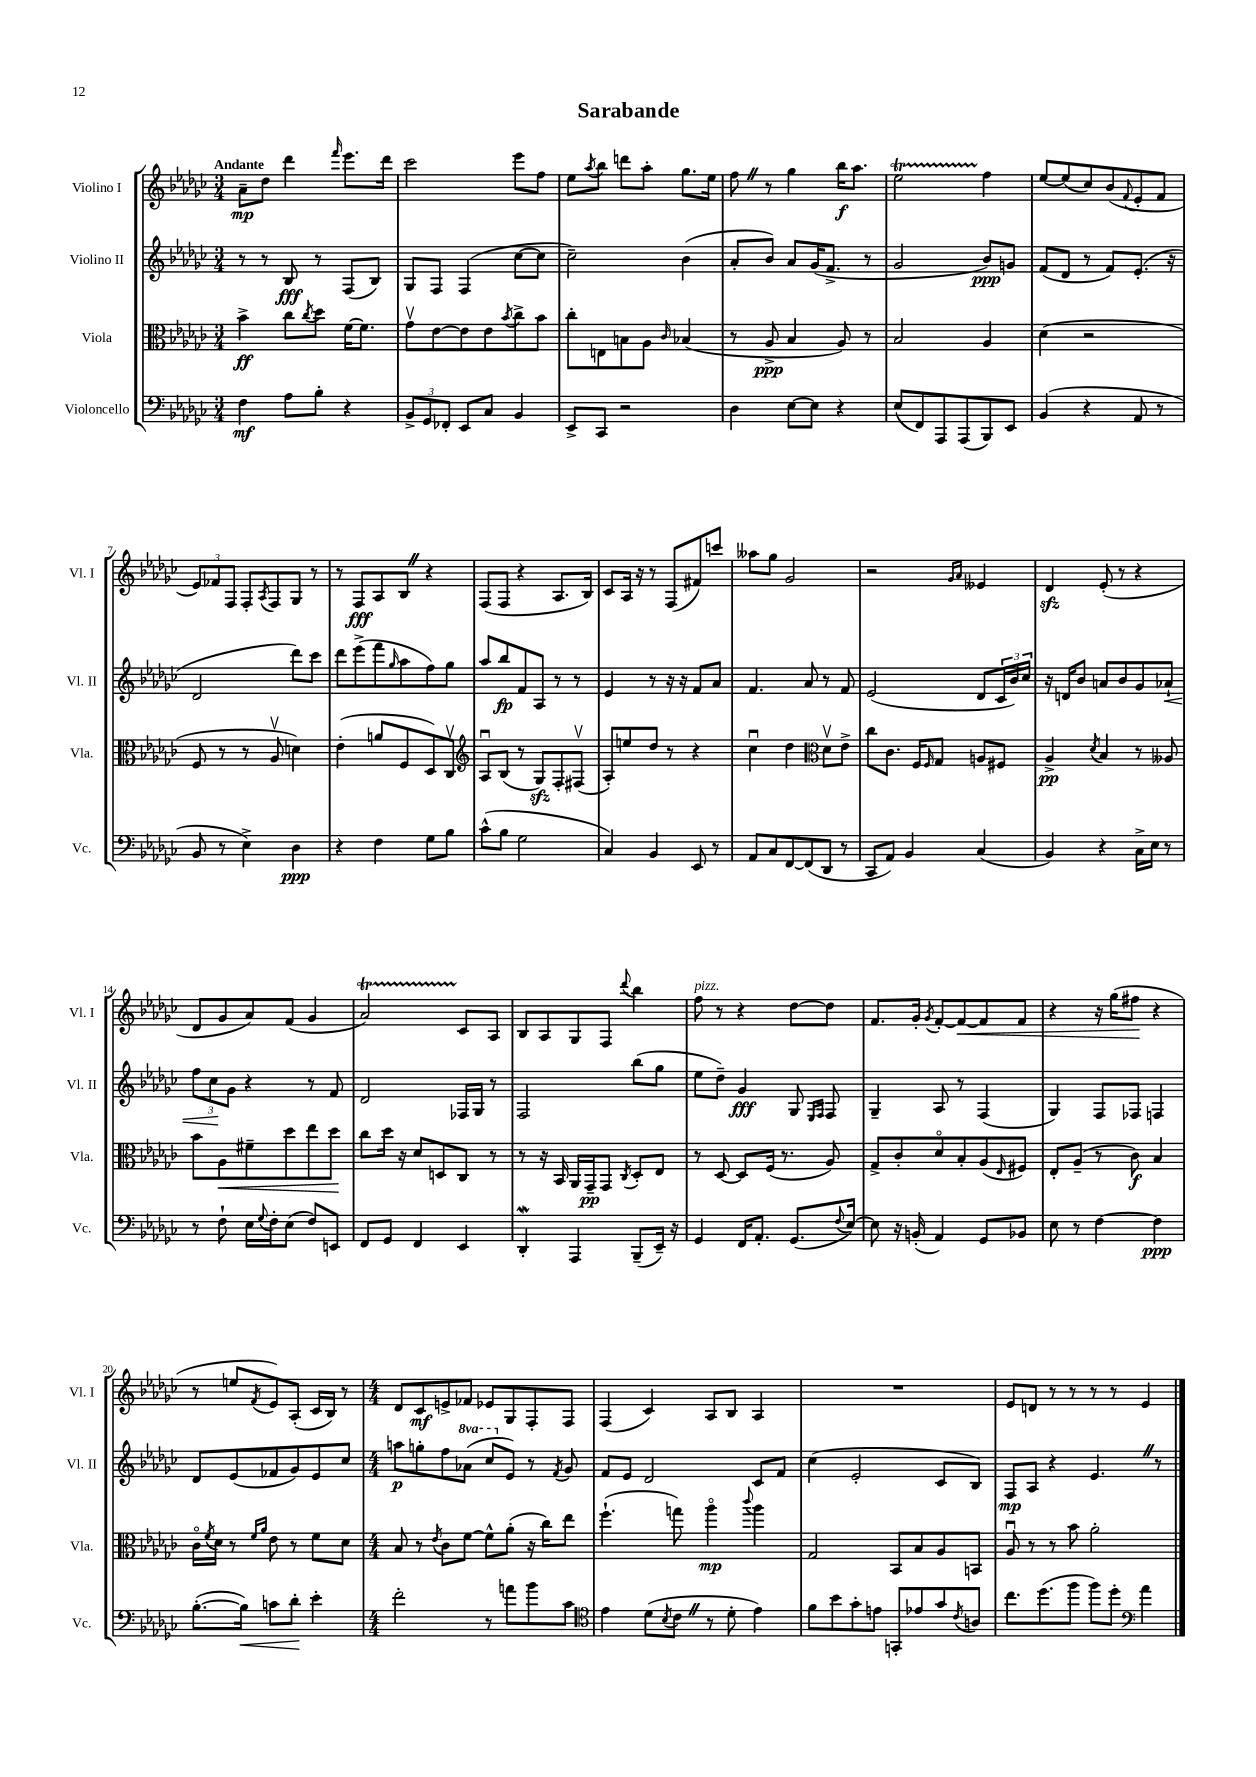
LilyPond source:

\header { title = "Sarabande" }
<<
\new StaffGroup <<
\new Staff = "s0" \with { instrumentName = "Violino I" shortInstrumentName = "Vl. I" } {
    \clef treble \key ges \major \numericTimeSignature \time 3/4 \tempo "Andante"
    aes'8--\mp des''8 des'''4 \grace { f'''16 } ees'''8. des'''16 |
    ces'''2 ees'''8 f''8 |
    ees''8 \acciaccatura { aes''8 } bes''8 d'''8 aes''8-. ges''8. ees''16 |
    f''8 \once \override BreathingSign.text = \markup { \musicglyph "scripts.caesura.straight" } \breathe r8 ges''4 bes''16\f aes''8. |
    ees''2\startTrillSpan f''4\stopTrillSpan |
    ees''8~ ees''8( ces''8) bes'8( \appoggiatura { f'8 } ees'8-. f'8 |
    \tuplet 3/2 { ees'8) fes'8 f8 } f8-. \acciaccatura { aes8 } f8 ges8 r8 |
    r8 f8\fff aes8 bes8 \once \override BreathingSign.text = \markup { \musicglyph "scripts.caesura.straight" } \breathe r4 |
    f8( f8 r4 aes8. bes16) |
    ces'8 aes16 r16 r8 f8( fis'8) c'''8 |
    aeses''8 ges''8 ges'2 |
    r2 \grace { ges'16 aes'16 } eeses'4 |
    des'4\sfz ees'8-.( r8 r4 |
    des'8 ges'8 aes'8) f'8( ges'4 |
    aes'2\startTrillSpan) ces'8\stopTrillSpan aes8 |
    bes8 aes8 ges8 f8 \appoggiatura { des'''8 } bes''4 |
    f''8^\markup { \italic "pizz." } r8 r4 des''8~ des''8 |
    f'8. ges'16-. \acciaccatura { ges'8 } f'8~-. f'8~\< f'8 f'8 |
    r4 r16 ges''16( fis''8\! r4 |
    r8 e''8 \acciaccatura { f'8 } ees'8) aes8-.( ces'16 bes16) r8 |
    \numericTimeSignature \time 4/4 des'8 ces'8\mf e'8-> fes'8 ees'8 ges8 f8-. f8 |
    f4( ces'4) aes8 bes8 aes4 |
    R1 |
    ees'8 d'8 r8 r8 r8 r8 ees'4 \bar "|." |
}
\new Staff = "s1" \with { instrumentName = "Violino II" shortInstrumentName = "Vl. II" } {
    \clef treble \key ges \major \numericTimeSignature \time 3/4 \set Staff.ottavationMarkups = #ottavation-simple-ordinals
    r8 r8 bes8\fff r8 f8( bes8) |
    ges8 f8 f4( ces''8~ ces''8 |
    ces''2--) bes'4( |
    aes'8-. bes'8) aes'8 ges'16( f'8.-> r8 |
    ges'2 bes'8\ppp) g'8 |
    f'8( des'8 r8 f'8) ees'8.-.( r16 |
    des'2 des'''8) ces'''8 |
    des'''8 ees'''8->( f'''8 \grace { ges''16 } aes''8 f''8) ges''8 |
    aes''8 bes''8\fp f'8 aes8 r8 r8 |
    ees'4 r8 r16 r16 f'8 aes'8 |
    f'4. aes'8 r8 f'8 |
    ees'2( des'8 \tuplet 3/2 { ces'16 bes'16) ces''16 } |
    r16 d'16 bes'8 a'8 bes'8 ges'8 aes'8-!\< |
    \tuplet 3/2 { f''8 ces''8\! ges'8 } r4 r8 f'8 |
    des'2 fes16 ges16 r8 |
    f2 bes''8( ges''8 |
    ees''8 des''8--) ges'4\fff ges8 \grace { ees16 f16 } f8 |
    ges4-- aes8 r8 f4( |
    ges4) f8 fes8 f4 |
    des'8 ees'8( fes'8 ges'8) ees'8 ces''8 |
    \numericTimeSignature \time 4/4 a''8\p g''8-. f''8 \ottava #1 aes''8( ces'''8 \ottava #0 ees'8) r8 \acciaccatura { f'8 } ges'8 |
    f'8 ees'8 des'2 ces'8 f'8 |
    ces''4( ees'2-. ces'8 bes8) |
    f8\mp aes8 r4 ees'4. \once \override BreathingSign.text = \markup { \musicglyph "scripts.caesura.straight" } \breathe r8 \bar "|." |
}
\new Staff = "s2" \with { instrumentName = "Viola" shortInstrumentName = "Vla." } {
    \clef alto \key ges \major \numericTimeSignature \time 3/4
    bes'4->\ff ces''8 \acciaccatura { ces''8 } des''8 f'16~ f'8. |
    ges'8\upbow ees'8~ ees'8 ees'8 \acciaccatura { bes'8 } ces''8-> bes'8 |
    ces''8-. e8 b8 aes8 \grace { ces'16 } bes4( |
    r8 aes8->\ppp bes4 aes8) r8 |
    bes2 aes4 |
    des'4( r2 |
    f8 r8 r8 aes8\upbow d'4) |
    ees'4-.( a'8 f8 des8) ces8\upbow |
    \clef treble aes8\downbow bes8( r8 ges8\sfz) f8-. fis8\upbow( |
    aes8-.) e''8 des''8 r8 r4 |
    ces''4\downbow des''4 \clef alto des'8\upbow ees'8-> |
    ces''8 ces'8. f16 \grace { f16 } ges8 a8 fis8 |
    aes4->\pp \acciaccatura { des'8 } bes4 r8 aeses8 |
    bes'8 aes8\< fis'8-- des''8 ees''8 des''8\! |
    ces''8 des''16 r16 des'8 d8 ces8 r8 |
    r8 r16 bes,16 aes,16 ges,16--\pp ges,8 \acciaccatura { ces8 } des8-. ees8 |
    r8 des8~ des8 f16( r8. aes8) |
    ges8-> ces'8-. des'8\flageolet bes8-. aes8( \grace { ees16 } fis8) |
    ees8-. aes8--( r8 ces'8\f) bes4 |
    ces'16\flageolet \acciaccatura { f'8 } des'16 r8 \grace { f'16 aes'16 } ees'8 r8 f'8 des'8 |
    \numericTimeSignature \time 4/4 bes8 r8 \acciaccatura { ees'8 } ces'8 f'8~ f'8-^ aes'8-.( r16 ces''16) ees''8 |
    f''4.-!( g''8) aes''4\flageolet\mp \appoggiatura { ces'''8 } aes''4 |
    ges2 bes,8 bes8 aes8 b,8 |
    aes8\downbow r8 r8 bes'8 aes'2-. \bar "|." |
}
\new Staff = "s3" \with { instrumentName = "Violoncello" shortInstrumentName = "Vc." } {
    \clef bass \key ges \major \numericTimeSignature \time 3/4
    f4\mf aes8 bes8-. r4 |
    \tuplet 3/2 { bes,8-> ges,8 fes,8-. } ees,8 ces8 bes,4 |
    ees,8-> ces,8 r2 |
    des4 ees8~ ees8 r4 |
    ees8( f,8) aes,,8 aes,,8( bes,,8) ees,8 |
    bes,4( r4 aes,8 r8 |
    bes,8 r8 ees4->) des4\ppp |
    r4 f4 ges8 bes8 |
    ces'8-^( bes8 ges2 |
    ces4) bes,4 ees,8 r8 |
    aes,8 ces8 f,8~ f,8( des,8 r8 |
    ces,8 aes,8) bes,4 ces4( |
    bes,4) r4 ces16-> ees16 r8 |
    r8 f8-! ees16 \appoggiatura { ges8 } f16-. ees8( f8) e,8 |
    f,8 ges,8 f,4 ees,4 |
    des,4-.\mordent aes,,4 bes,,8--( ees,16--) r16 |
    ges,4 f,16 aes,8.-. ges,8.( \appoggiatura { f8 } ees16~) |
    ees8 r16 b,16-.( aes,4) ges,8 bes,8 |
    ees8 r8 f4~ f4\ppp |
    bes8.~-.( bes16\<) c'8 des'8-.\! ees'4-. |
    \numericTimeSignature \time 4/4 f'2-. r8 a'8 bes'8 ces'8 |
    \clef tenor ees'4 des'8( \acciaccatura { bes8 } ces'8 \once \override BreathingSign.text = \markup { \musicglyph "scripts.caesura.straight" } \breathe r8 des'8-. ees'4) |
    f'8 bes'8 ges'8-. e'8 g,8-. ees'8 ges'8 \acciaccatura { ces'8 } a8 |
    ces''8. des''8.( f''8 f''8) des''8-. \clef bass aes'4 \bar "|." |
}
>>
>>
